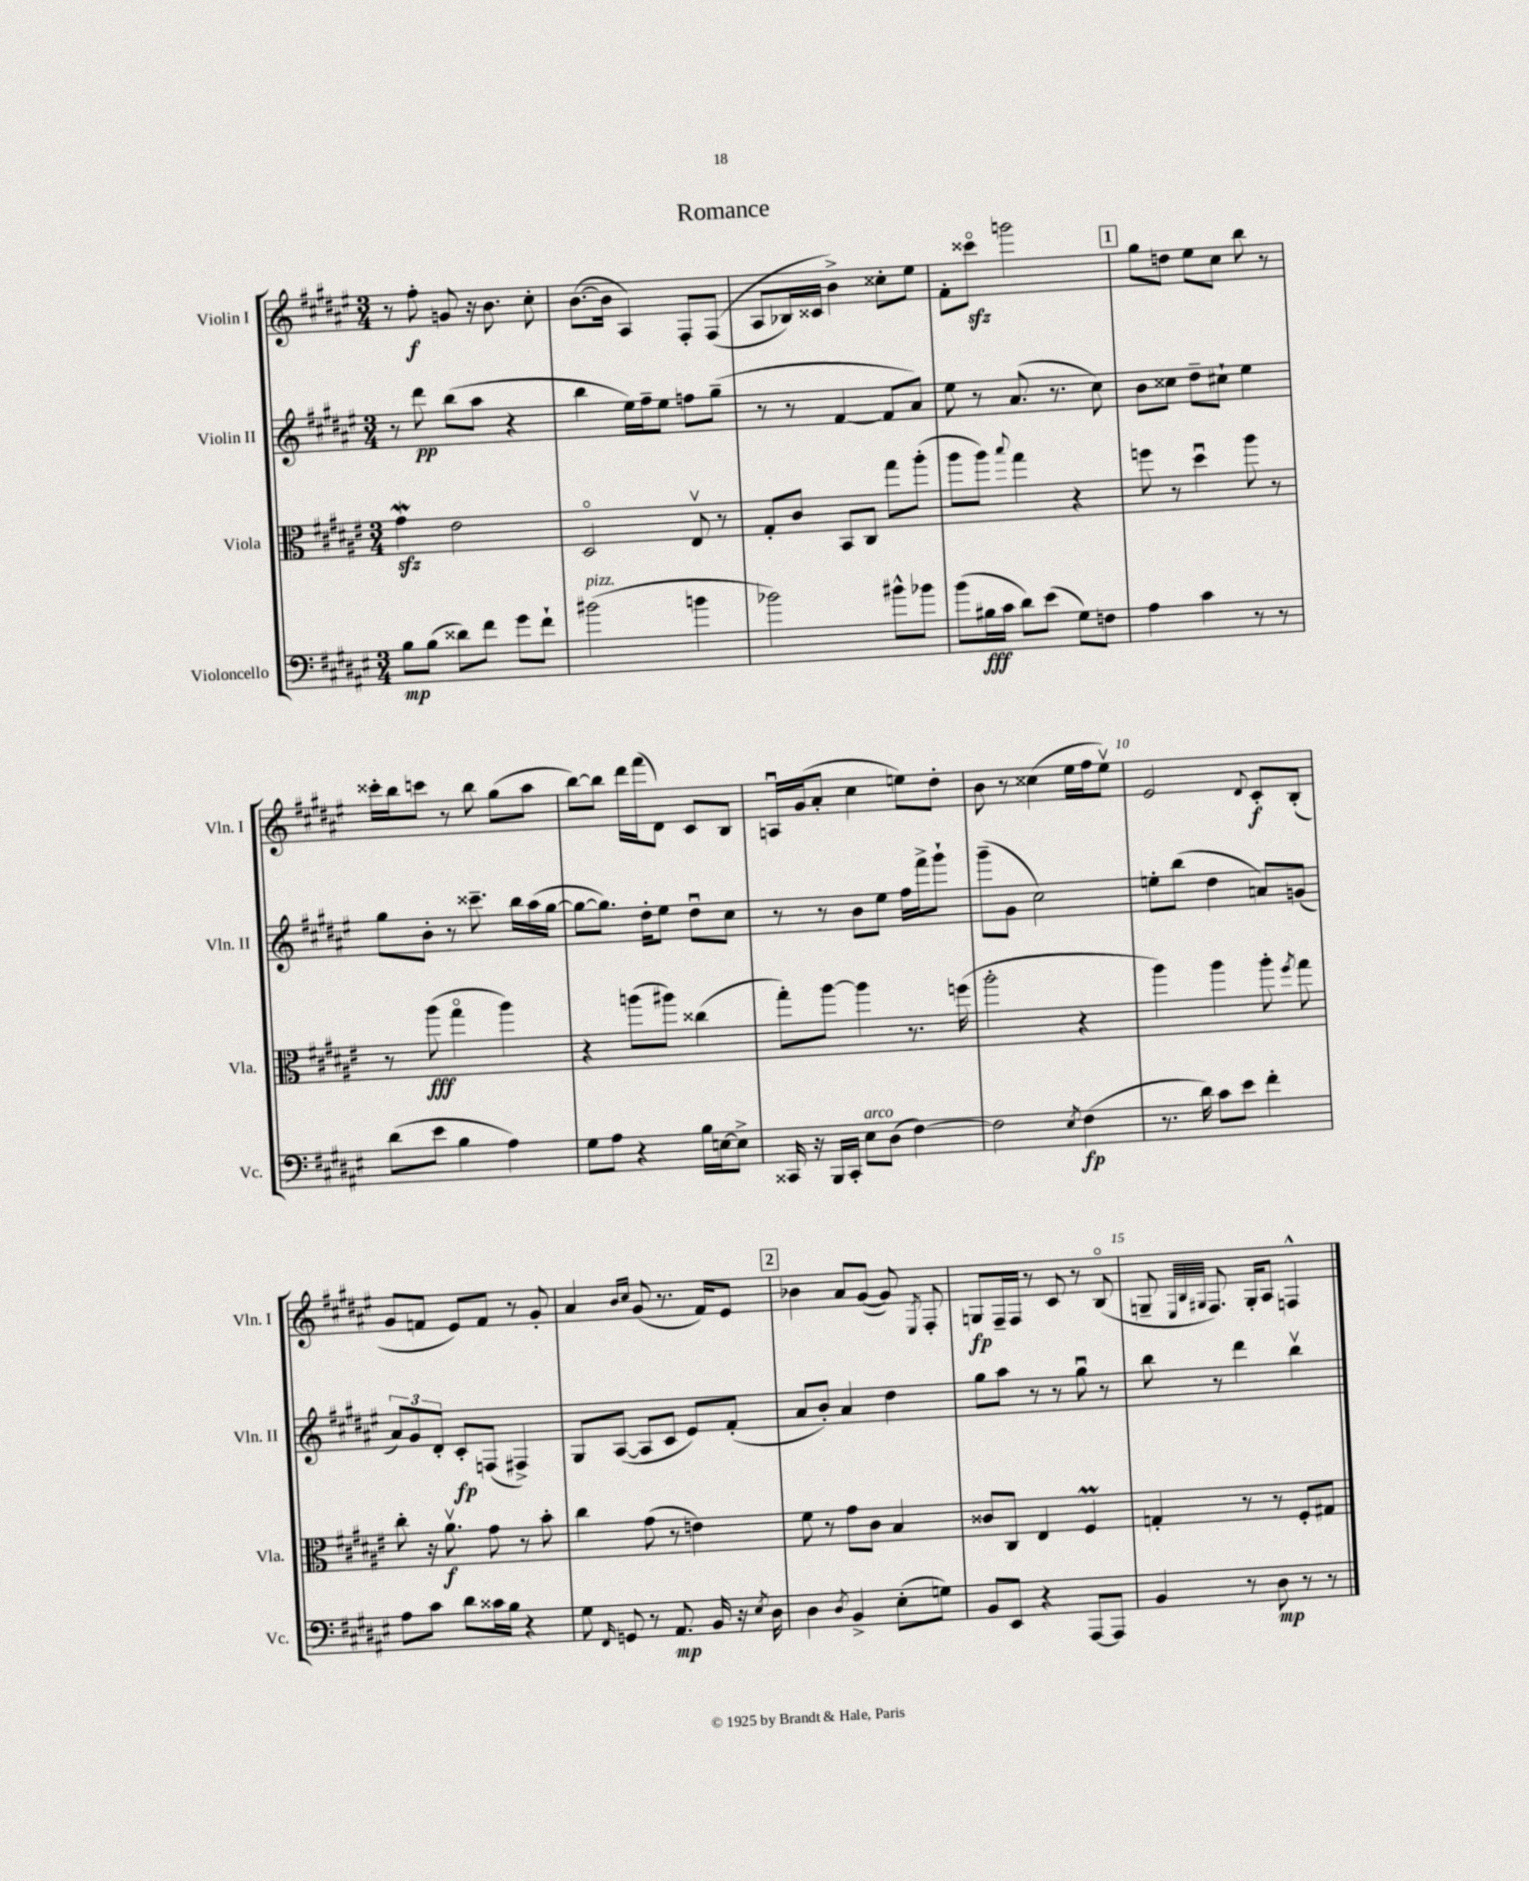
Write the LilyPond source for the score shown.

\header { title = "Romance" }
<<
\new StaffGroup <<
\new Staff = "s0" \with { instrumentName = "Violin I" shortInstrumentName = "Vln. I" } {
    \clef treble \key fis \major \numericTimeSignature \time 3/4
    \autoBeamOff r8 fis''8-.\f g'8 r16 b'8. cis''8-. |
    b'8.[~( b'16] ais4) fis8[-. fis8](\( |
    ais8[ bes16) cisis'16] b'4->\) cisis''8[-. eis''8] |
    fis'8[-. cisis'''8]\flageolet\sfz g'''2 |
    \mark \markup { \box "1" } gis''8[ d''8] eis''8[ cis''8] b''8 r8 |
    cisis'''16[-. b''16 c'''8] r8 b''8 gis''8[( ais''8] |
    b''8[~) b''8] dis'''16[ fis'''16( dis'8]) cis'8[ b8] |
    a16[\downbow gis'16( ais'8]-. cis''4 e''8[) dis''8]-. |
    b'8 r8 cisis''4( eis''16[ fis''16 eis''8]\upbow) |
    eis'2 \appoggiatura { dis'8 } cis'8[-.\f b8]-.( |
    gis'8[ f'8] eis'8[) f'8] r8 gis'8-. |
    ais'4 \grace { b'16[ cis''16] } gis'8( r8. fis'16[) eis'8] |
    \mark \markup { \box "2" } bes'4 ais'8[ gis'8]~( gis'8) \acciaccatura { eis8 } fis8-. |
    g8[\fp fis16-- fis16] r8 cis'8 r8 b8\flageolet( |
    g8-- \grace { eis32[ b32 gis32] } fis8.) gis16[-. ais8] f4-^ \bar "|." |
}
\new Staff = "s1" \with { instrumentName = "Violin II" shortInstrumentName = "Vln. II" } {
    \clef treble \key fis \major \numericTimeSignature \time 3/4
    \autoBeamOff r8 dis'''8\pp b''8[( ais''8] r4 |
    b''4 eis''16[) fis''16-- eis''8] f''8[ gis''8]--( |
    r8 r8 fis'4~ fis'8[ ais'8]) |
    eis''8 r8 ais'8.( r8. cis''8) |
    \mark \markup { \box "1" } b'8[ cisis''8] dis''8[-- cis''8]-! eis''4 |
    gis''8[ b'8]-. r8 cisis'''8.-- b''16[ ais''16( gis''16]~ |
    gis''8[~ gis''8.]) dis''16[-. eis''8] dis''8[\downbow cis''8] |
    r8 r8 b'8[ eis''8] fis''16[ fis'''16-> gis'''8]-! |
    gis'''8[--( gis'8] cis''2) |
    e''8[-. b''8]( dis''4 a'8[) g'8]( |
    \tuplet 3/2 { ais'8[) gis'8 dis'8]-. } cis'8[-.\fp f8]( fis4->) |
    gis8[ ais8]~( ais8[ cis'8] eis'8[) fis'8]-.( |
    \mark \markup { \box "2" } ais'8[ b'8]-.) ais'4 dis''4 |
    gis''8[ ais''8] r8 r8 gis''8\downbow r8 |
    b''8 r8 dis'''4 b''4\upbow \bar "|." |
}
\new Staff = "s2" \with { instrumentName = "Viola" shortInstrumentName = "Vla." } {
    \clef alto \key fis \major \numericTimeSignature \time 3/4
    \autoBeamOff gis'4\mordent\sfz eis'2 |
    dis2\flageolet eis8\upbow r8 |
    gis8[-. cis'8] b,8[ cis8] gis''8[ ais''8]-.( |
    ais''8[ ais''8]) \appoggiatura { b''8 } gis''4 r4 |
    \mark \markup { \box "1" } f''8 r8 dis''4\downbow ais''8 r8 |
    r8 ais''8\fff( gis''4\flageolet ais''4) |
    r4 a''8[( ais''8]) cisis''4( |
    gis''8[-.) ais''8]~ ais''4 r8. f''16( |
    ais''2-. r4 |
    ais''4) ais''4 ais''8-. \acciaccatura { fis''8 } gis''8 |
    cis''8-. r16 ais'8.\upbow\f gis'8 r8 b'8-. |
    cis''4 gis'8( r8 e'4) |
    \mark \markup { \box "2" } fis'8 r8 gis'8[ cis'8] b4 |
    cisis'8[ cis8] eis4 fis4\prall |
    g4-. r8 r8 fis8[-. gis8] \bar "|." |
}
\new Staff = "s3" \with { instrumentName = "Violoncello" shortInstrumentName = "Vc." } {
    \clef bass \key fis \major \numericTimeSignature \time 3/4
    \autoBeamOff b8[\mp b8]( disis'8[) fis'8] gis'8[ fis'8]-! |
    bis'2^\markup { \italic "pizz." }( b'4 |
    bes'2) bis'8[-^ bes'8] |
    b'8[( bis16\fff cis'16] dis'8[) eis'8]( gis8[) f8] |
    \mark \markup { \box "1" } ais4 cis'4 r8 r8 |
    dis'8[( eis'8] b4 ais4) |
    gis8[ ais8] r4 b16[ e16~ e8]-> |
    cisis,16 r16 b,,16[ cisis,16]-. eis8[^\markup { \italic "arco" } dis8]( fis4~) |
    fis2 \acciaccatura { eis8 } fis4\fp( |
    r8. dis'16) cis'8[ eis'8] fis'4-. |
    ais8[ cis'8] dis'8[ cisis'16 b16] r4 |
    gis8 \grace { fis,16 } g,8 r8 ais,8.\mp b,16 r16 \acciaccatura { eis8 } dis16 |
    \mark \markup { \box "2" } dis4 \acciaccatura { dis8 } b,4-> eis8[-.( g8]) |
    b,8[ eis,8] r4 ais,,8[~ ais,,8] |
    b,4 r8 dis8\mp r8 r8 \bar "|." |
}
>>
>>
\layout { \context { \Score \override BarNumber.break-visibility = ##(#f #t #t) barNumberVisibility = #(every-nth-bar-number-visible 5) } }
